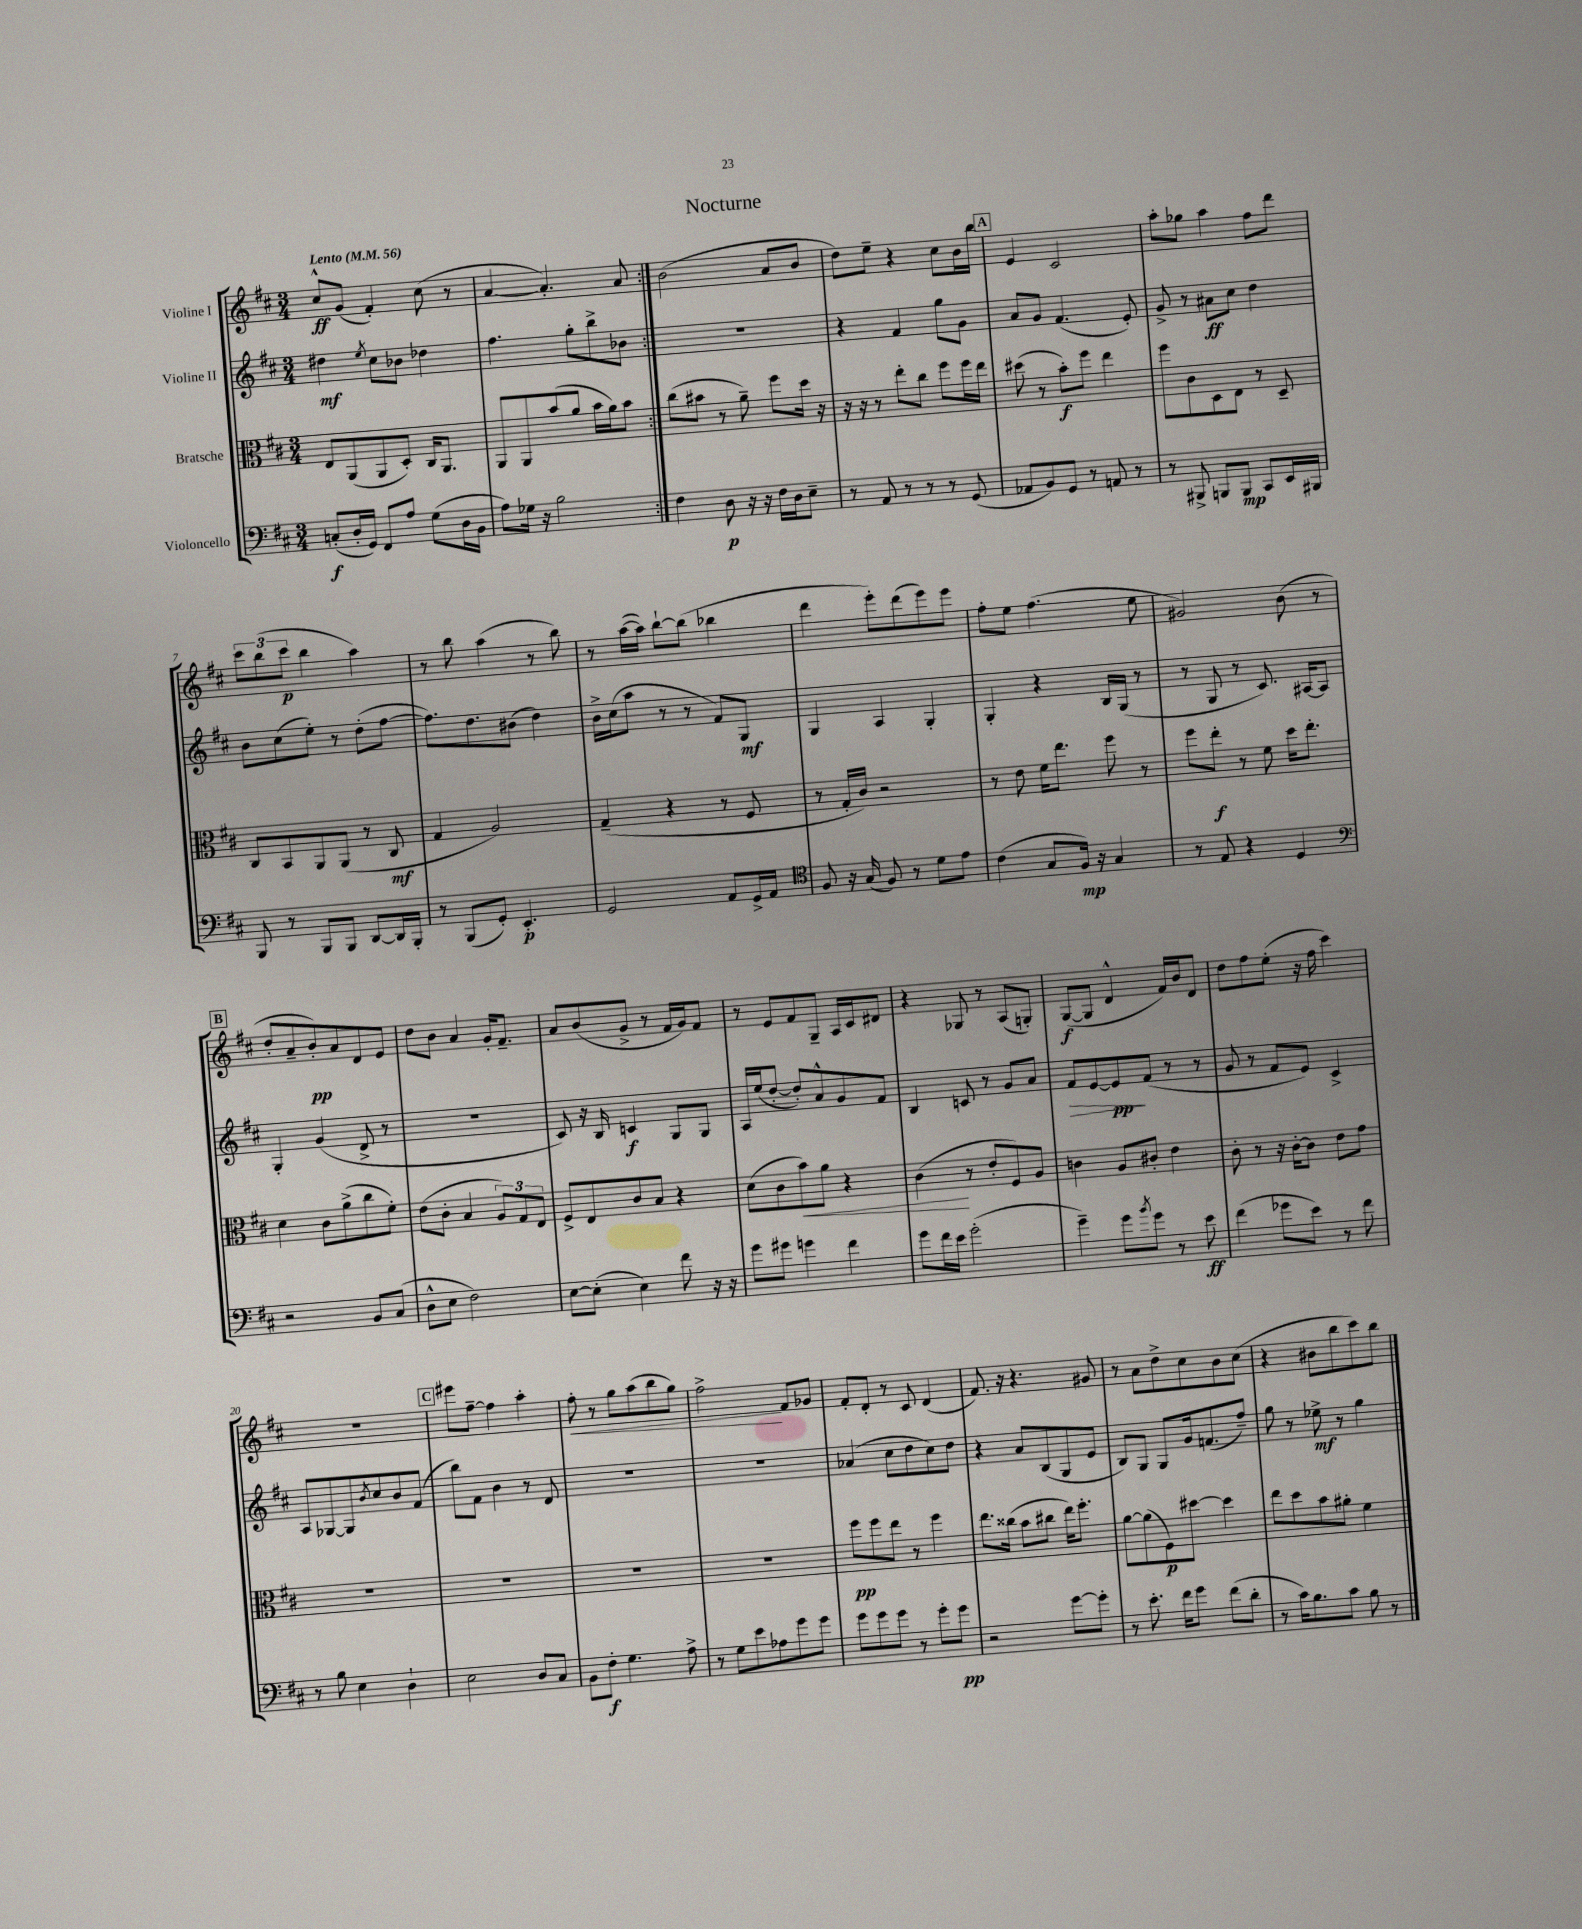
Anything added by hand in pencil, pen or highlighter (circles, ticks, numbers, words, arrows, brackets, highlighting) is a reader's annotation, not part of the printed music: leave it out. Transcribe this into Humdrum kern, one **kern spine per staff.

**kern	**kern	**kern	**kern
*staff4	*staff3	*staff2	*staff1
*clefF4	*clefC3	*clefG2	*clefG2
*k[f#c#]	*k[f#c#]	*k[f#c#]	*k[f#c#]
*M3/4	*M3/4	*M3/4	*M3/4
*MM56	*MM56	*MM56	*MM56
(8C'/L	8E/L	4dd#\	8cc#^^/L
16D'/L	(8AA/	.	(8g/J
16GG/JJ)	.	.	.
.	.	8qee/	.
8FF#/L	8AA/	8cc#\L	4f#'/)
8A/J	8D'/J)	8b-\J	.
(8G\L	16C#/LK	4dd-\	(8cc#\
.	8.AA/J	.	.
16D\L	.	.	8r
16BB\JJ	.	.	.
=	=	=	=
8A\L)	8AA/L	4.ff#\	[4a/
16G-\Jk	8AA/	.	.
16r	.	.	.
2B\	(8b/	.	4.a'/])
.	8a/J	8gg'\L	.
.	16b\LL	8bb^\	.
.	16a\J)	.	.
.	8b\J	8b-\J	8a/
=:|!	=:|!	=:|!	=:|!
4F#\	(8cc#\L	2.r	(2b\
.	8b#\J	.	.
8D\	8r	.	.
16r	8a~\)	.	.
16r	.	.	.
16F#\LL	8ff#\L	.	8a/L
16D\J	.	.	.
8E~\J	16dd\Jk	.	8b/J
.	16r	.	.
=	=	=	=
8r	16r	4r	8dd\L)
.	16r	.	.
8AA/	8r	.	8ee~\J
8r	8ee'\L	4f#/	4r
8r	8cc#\J	.	.
8r	8ff#\L	8gg\L	8cc#\L
(8GG/	16ff#\L	8g\J	16b\L
.	16ee\JJ	.	16bb\JJ
=	=	=	=
8AA-/L	(8dd#\	8a/L	4e/
8BB/)	8r	8g/J	.
8GG/J	8b'\L)	(4.f#/	2c#/
8r	8ff#\J	.	.
8AA/	4ee\	.	.
8r	.	8e'/)	.
=	=	=	=
8r	8ff#\L	8g^/	8aa'\L
8BBB#^/	8c#\	8r	8gg-\J
8BBB/L	8D\	8a#\L	4aa\
8BBB/J	8E\J	8cc#\J	.
8CC#/L	8r	4dd\	8ff#\L
16EE/L	8D~/	.	8ddd\J
16BBB#/JJ	.	.	.
=	=	=	=
8BBB/	8C#/L	8b\L	12ccc#\L
.	.	.	(12bb\
8r	8BB/	(8cc#\	.
.	.	.	12ccc#\J
8BBB/L	8AA/	8ee'\J)	4bb\
8BBB/J	(8AA/J	8r	.
[8DD/L	8r	(8dd'\L	4aa\)
16DD/]L	8C#/	[8ff#\J	.
16BBB'/JJ	.	.	.
=	=	=	=
8r	4G/	8.ff#\]L)	8r
(8BBB/L	.	.	8bb\
.	.	8.dd\	.
8GG'/J)	2A/)	.	(4aa\
4.EE'/	.	(8b#\J	.
.	.	4dd\)	8r
.	.	.	8bb\)
=	=	=	=
2GG/	(4G~/	16b^\LL	8r
.	.	(16cc#\J	.
.	.	8aa\J	([16aa\LL
.	.	.	16aa\]JJ)
.	4r	8r	[8bb`\L
.	.	8r	(8bb\]J
8AA/L	8r	8f#/L)	4bb-\
16GG^/L	8F#/	8G/J	.
16AA/JJ	.	.	.
=	=	=	=
*clefC4	*	*	*
8F#/	8r	4G/	4ddd\
16r	16G'/LL	.	.
(16G/	16c#/JJ)	.	.
8F#/)	2r	4A/	8eee'\L)
8r	.	.	(8ddd\
8d\L	.	4G'/	8eee\)
8e\J	.	.	8eee\J
=	=	=	=
(4c#\	8r	4G'/	8ff#'\L
.	8e\	.	8ee\J
8G/L	16f#\LK	4r	(4.ff#\
.	8.ee\J	.	.
16F#/Jk)	.	.	.
16r	.	.	.
4G/	8ff#\	16B/LL	.
.	.	(16G/JJ	.
.	8r	8r	8ee\
=	=	=	=
8r	8ff#\L	8r	2g#/)
8E/	8ee'\J	8G/	.
4r	8r	8r	.
.	8f#\	8.c#/)	.
4D/	16dd\LK	.	(8b\
.	8.ee'\J	[16A#/LK	.
.	.	8A#/]J	8r
=	=	=	=
*clefF4	*	*	*
2r	4d\	4G'/	8dd'/L
.	.	.	8a~/
.	8c#\L	(4g/	8b'/)
.	(8a^\	.	8a/
8BB/L	8cc#\	8d^/	8d/
(8C#/J	8f#'\J)	8r	8e/J
=	=	=	=
8D^^\L	(8e\L	2.r	8dd\L
8E\J	8c#'\J	.	8b\J
2F#\)	4B/	.	4a/
.	12A/L)	.	16g'/LK
.	.	.	8.f#~/J
.	12G/	.	.
.	12E/J	.	.
=	=	=	=
[8E\L	8F#^/L	8c#/)	8a/L
(8E'\]J	8E/	16r	(8b/
.	.	16B/	.
4E\)	8c#/	4c/	8g^/J
.	8B/J	.	8r
8f#\	4r	8G/L	16f#/LL
.	.	.	16g/J)
16r	.	8G/J	8f#/J
16r	.	.	.
=	=	=	=
8g\L	(8d\L	16A/LL	8r
.	.	(16ee/J	.
8g#\J	8c#\	[8dd'/J	8e/L
4g\	8b\)	8dd'/]L)	8f#/
.	8a\J	8a^^/	8G~/J
4f#\	4r	8g/	16A/LL
.	.	.	16c#/J
.	.	8f#/J	8d#/J
=	=	=	=
8g\L	(4c#\	4B/	4r
16f#\L	.	.	.
16e\JJ	.	.	.
(2g'\	8r	8c/	8G-/
.	8e'/L	8r	8r
.	8F#/)	8g/L	(8A/L
.	8A/J	8a/J	8G'/J)
=	=	=	=
4g~\)	4c\	8f#/L	([8G/L
.	.	[8e/	8G/]J
8g\L	8A/L	8e/]	4d^^/
8qb/	.	.	.
8g\J	8c#'/J	(8f#/J	.
8r	4e\	8r	16f#/LL)
.	.	.	16b/J
8e\	.	8r	8d/J
=	=	=	=
(4f#\	8c#'\	8g/	8dd\L
.	8r	8r	8ff#\
8g-\L	16r	8f#/L	(8ee'\J
.	[16c#'\LK	.	.
8e\J)	8c#\]J	8e/J)	16r
.	.	.	16ff#\
8r	8e\L	4c#^/	4ccc#\)
8f#\	8g\J	.	.
=	=	=	=
8r	2.r	8A/L	2.r
8B\	.	[8G-/	.
4E\	.	8G-/]	.
.	.	8qb/	.
.	.	8cc#/	.
4D`\	.	8b/	.
.	.	(8f#/J	.
=	=	=	=
2E\	2.r	8bb\L)	8eee#\L
.	.	8f#\J	[8ff#~\J
.	.	4b\	4ff#\]
8D/L	.	8r	4aa'\
8C#/J	.	8d/	.
=	=	=	=
8BB\L	2.r	2.r	8ff#'\
8F#'\J	.	.	8r
4.G\	.	.	8gg\L
.	.	.	(8aa\
.	.	.	8bb\
8A^\	.	.	8gg\J)
=	=	=	=
8r	2.r	2.r	2ff#^\
8G\L	.	.	.
8e\	.	.	.
8A-\	.	.	.
8g\	.	.	8f#/L
8g\J	.	.	8g-/J
=	=	=	=
8g\L	8ff#\L	(4a-/	8f#'/L
8g\	8ff#\	.	8d'/J
8g\J	8ee\J	8cc#\L	8r
8r	8r	8dd\	8c#/
8g'\L	4ff#\	8cc#\)	(4d/
8g\J	.	8dd\J	.
=	=	=	=
2r	8.ee\L	4r	8.f#/)
.	(16cc##\Jk	.	16r
.	8b\L	8a/L	4.r
.	8cc#\J	(8B/	.
[8g\L	16ee\LK)	8G/	.
.	8.ff#'\J	.	.
8g'\]J	.	8e/J	8g#/
=	=	=	=
8r	[8a\L	8B/L)	8r
8.e'\	(8a\]	8G/J	8a\L
.	8F#\)	8G/L	8dd^\
16f#\LK	.	.	.
8g\J	[8dd#\J	16g/k	8cc#\
.	.	(8.f/	.
(8f#\L	4dd#\]	.	8b\
8d'\J	.	8ff#~/J)	(8cc#\J
=	=	=	=
8r	8ee\L	8gg\	4r
16c#\LK)	8dd\	8r	.
8.B\	.	.	.
.	8b\	8ee-^\	8b#\L
8c#\J	8a#'\J	8r	8bb\
8B\	4f#\	4gg\	8ccc#\)
8r	.	.	8bb\J
==	==	==	==
*-	*-	*-	*-
